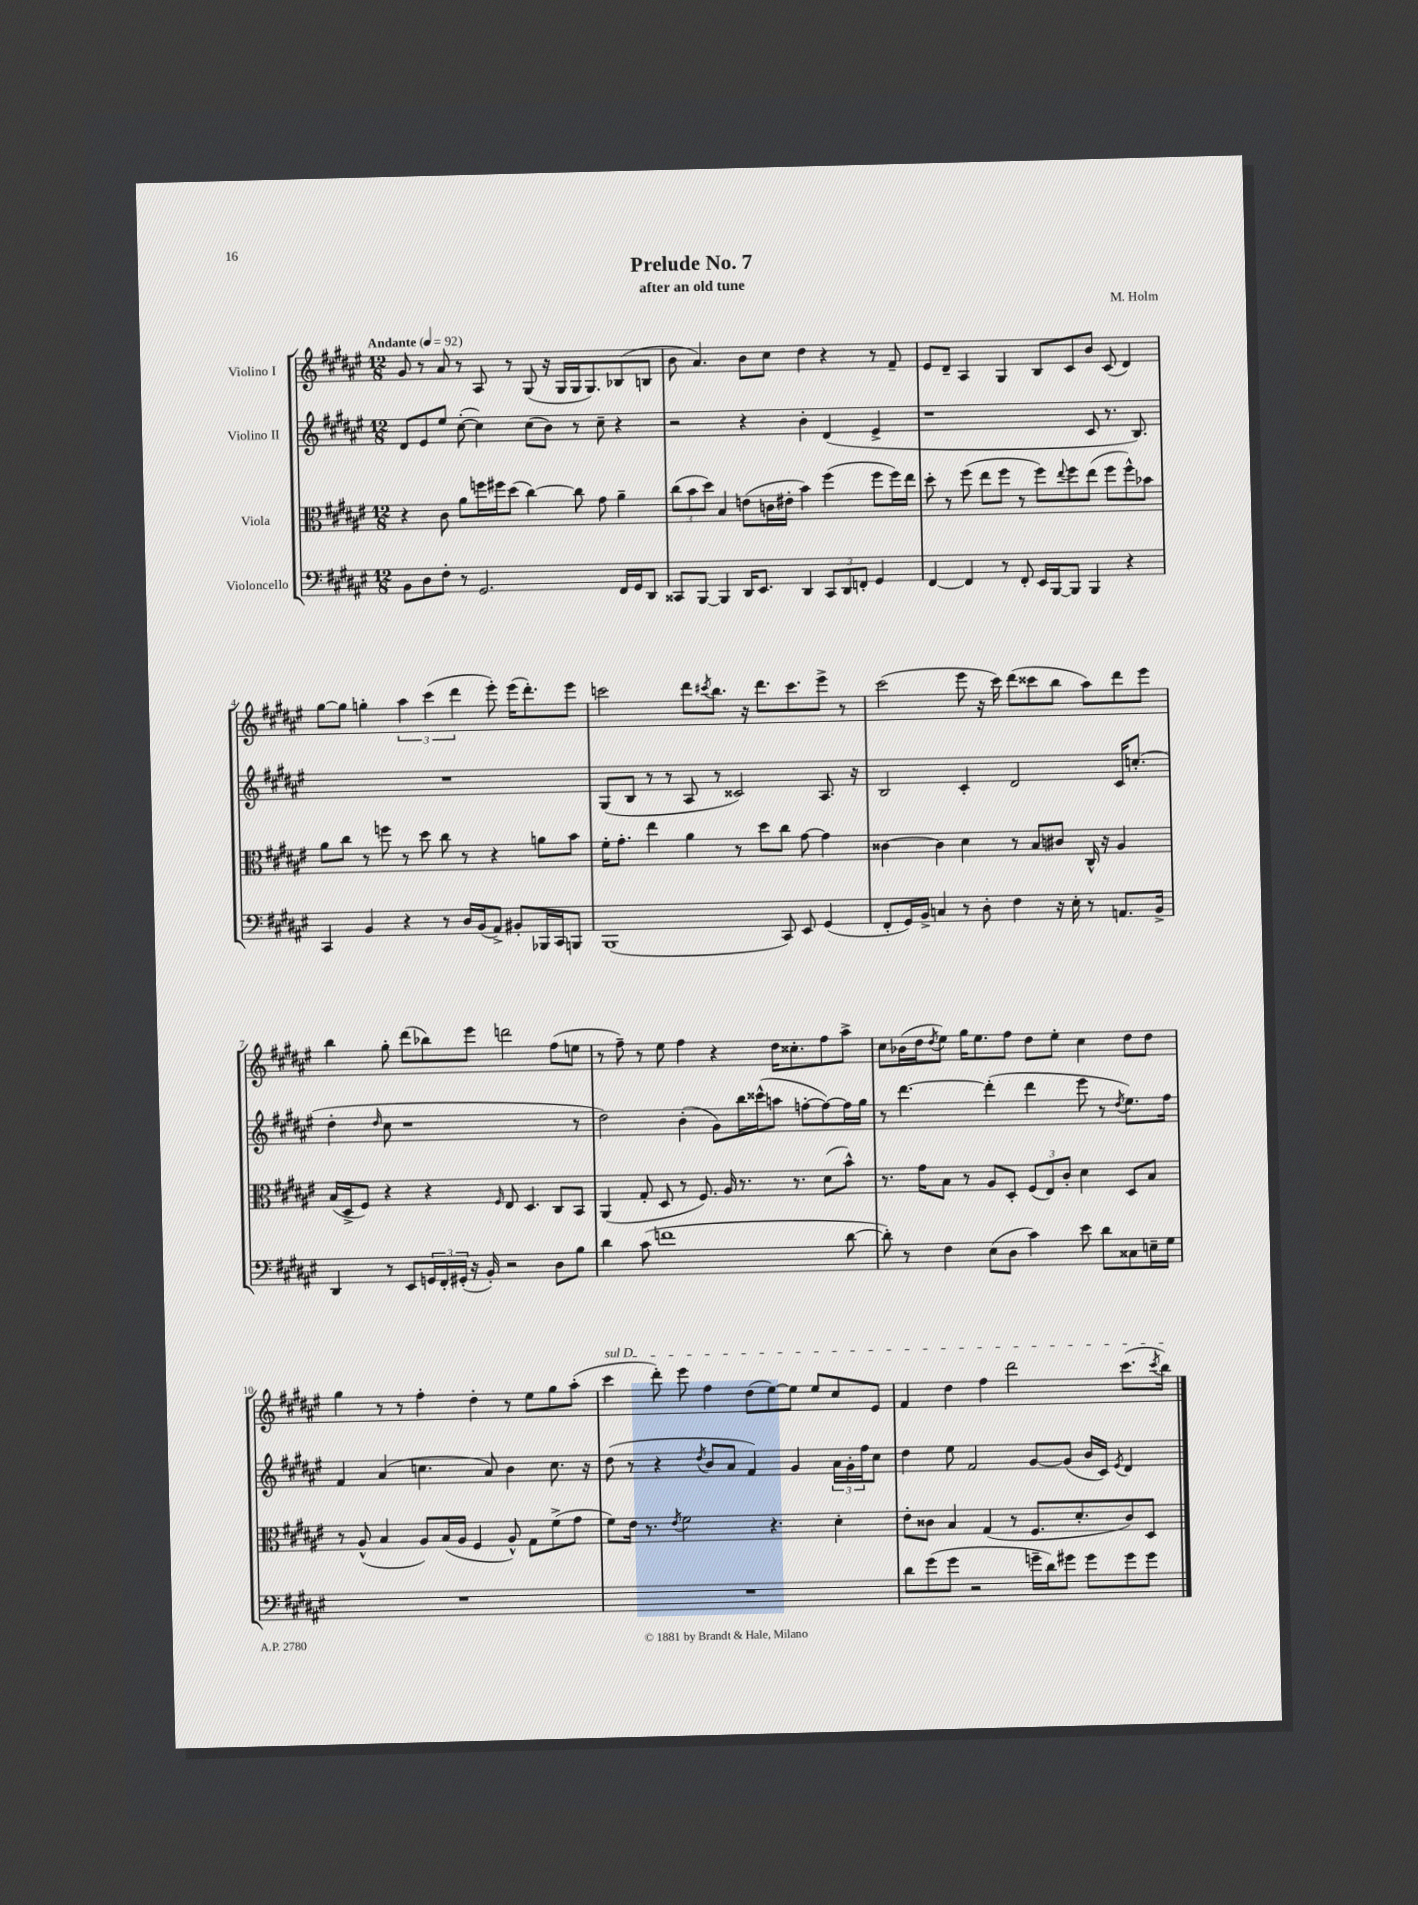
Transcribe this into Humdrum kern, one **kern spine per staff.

**kern	**kern	**kern	**kern
*staff4	*staff3	*staff2	*staff1
*clefF4	*clefC3	*clefG2	*clefG2
*k[f#c#g#d#a#e#]	*k[f#c#g#d#a#e#]	*k[f#c#g#d#a#e#]	*k[f#c#g#d#a#e#]
*M12/8	*M12/8	*M12/8	*M12/8
*MM92	*MM92	*MM92	*MM92
8BB	4r	8d#	8g#
8D#	.	8e#	8r
8F#'	8c#	8ee#	8a#
8r	8a#	([8cc#'	8r
2.GG#	16ff	4cc#])	8A#
.	16ff#	.	.
.	(8dd#	.	8r
.	[4cc#)	(8cc#	(8G#
.	.	8b)	16r
.	.	.	16G#
.	8cc#]	8r	16G#
.	.	.	8.G#)
.	8g#	8cc#~	.
16FF#	4a#~	4r	(8B-
16GG#	.	.	.
8DD#	.	.	8B
=	=	=	=
8CC##	(12cc#	2r	8b
.	12b	.	.
[8BBB	.	.	4.a#)
.	12dd#)	.	.
4BBB]	4B	.	.
16DD#	(8e	4r	8b
8.EE#	.	.	.
.	16c	.	8cc#
.	16e#'	.	.
4DD#	4b)	4b'	4dd#
12CC##	(4ff#	(4d#	4r
12DD#	.	.	.
12FF'	.	.	.
4GG#	8ff#	4e#^	8r
.	16ff#)	.	8f#~
.	16ee#	.	.
=	=	=	=
[4FF#	8dd#'	1r	8e#
.	8r	.	8d#~
4FF#]	(8ff#	.	4A#
.	8ee#	.	.
8r	8ff#	.	4G#
8FF#'	8r	.	.
16EE#	8ff#)	.	8B
[16BBB	.	.	.
.	8qqee#	.	.
8BBB]	8ff#	.	8c#
4BBB	(8ee#	8c#	8b
.	8ff#	8.r	(8c#
4r	8ff#^^)	.	4d#)
.	.	8.B)	.
.	8b-	.	.
=	=	=	=
4CC#	8a#	1.r	[8gg#
.	8cc#	.	8gg#]
4BB	8r	.	4gg'
.	8ff	.	.
4r	8r	.	6aa#
.	8dd#	.	.
.	.	.	(6ccc#
8r	8cc#	.	.
.	.	.	6ddd#
16D#	8r	.	.
(16BB	.	.	.
8AA#^)	4r	.	8eee#')
8BB#'	.	.	(16eee#
.	.	.	8.ddd#')
16BBB-	8a	.	.
16CC#	.	.	.
8BBB	8b	.	8eee#
=	=	=	=
(1BBB	16f#'	(8G#	2ccc
.	8.g#'	.	.
.	.	8B	.
.	4ee#	8r	.
.	.	8r	.
.	4a#	8A#	8ddd#
.	.	.	8qccc#
.	.	8r	8.bb
.	8r	2c##)	.
.	.	.	16r
.	8dd#	.	8.ddd#
8CC#)	8cc#	.	.
.	.	.	8.ccc#
8EE#	[8g#	.	.
(4GG#	4g#]	8.A#	8eee#^
.	.	.	8r
.	.	16r	.
=	=	=	=
8FF#'	[4c##	2B	(2ccc#
16GG#)	.	.	.
16BB^	.	.	.
4C	4c##]	.	.
8r	4d#	4c#'	8eee#
8D#'	.	.	16r
.	.	.	16ccc#)
4F#	8r	2d#	(8ddd#
.	8B	.	8ccc##
16r	8c#	.	8bb
16E#'	.	.	.
8r	16C#^^	.	8aa#)
.	16r	.	.
8.AA	4A#	16c#	8ddd#
.	.	(8.cc'	.
.	.	.	8eee#
16BB^	.	.	.
=	=	=	=
4DD#	(16B	4dd#'	4bb
.	16D#^	.	.
.	8F#)	.	.
.	.	16qqdd#	.
8r	4r	8cc#	8gg#'
8EE#	.	1r	(8ddd#
24GG	4r	.	8bb-)
24FF#'	.	.	.
(24GG#'	.	.	.
16r	.	.	8eee#
16BB')	.	.	.
.	16qqF#	.	.
2r	8E#	.	2ddd
.	4.D#	.	.
8D#	8C#	.	(8ff#
8B	8BB	8r	8ee
=	=	=	=
4d#	(4AA#	2dd#)	8r
.	.	.	8ff#~)
(8c#	8G#'	.	8r
1f	8D#	.	8ee#
.	8r	(4b'	4ff#
.	8.F#)	.	.
.	.	8g#)	4r
.	16A#	.	.
.	8.r	16bb	.
.	.	(16ccc##^^	.
.	.	8aa	16dd#
.	8.r	.	8.cc##'
.	.	[8ff'	.
.	(8d#	8ff_)	8ff#
[8d#	8b^^)	16ff]	8aa#^
.	.	16gg#	.
=	=	=	=
8d#'])	8.r	8r	8cc#
8r	.	[4.ddd#	(16b-
.	16g#	.	16dd#
.	.	.	8qdd#
4F#	8B	.	8ee#)
.	8r	.	16gg#
.	.	.	8.ee#
(8E#	8A#	(4ddd#']	.
8D#	8D#'	.	8ff#
4c#)	(12F#	4ddd#	8dd#
.	12E#)	.	.
.	.	.	8ee#'
.	12c#'	.	.
8e#	4d#	8eee#	4cc#
8d#	.	8r	.
.	.	8qdd#	.
8C##	8D#	8.ee#)	8dd#
16E~	8B	.	8dd#
16G#	.	16ff#	.
=	=	=	=
1.r	8r	4f#	4gg#
.	(8A#^^	.	.
.	4B	(4a#	8r
.	.	.	8r
.	8A#)	4.cc	4ff#'
.	(16B	.	.
.	16A#	.	.
.	4F#	.	4dd#'
.	.	8a#)	.
.	8A#^^)	4b	8r
.	8G#	.	8ee#
.	(8f#^	8.cc	8gg#
.	8g#	.	(8aa#'
.	.	16r	.
=	=	=	=
1.r	8f#)	(8dd#	4ccc#
.	16e#	8r	.
.	8.r	.	.
.	.	4r	8ddd#')
.	8qe#	.	.
.	2f#	.	8eee#
.	.	8qdd#	.
.	.	8b	4ff#
.	.	8a#	.
.	.	4f#)	(8dd#
.	4.r	.	[8ee#)
.	.	4g#	8ee#]
.	.	.	8ee#
.	4d#'	24a#	8cc#
.	.	24g#'	.
.	.	24ff#	.
.	.	8cc#	8e#
=	=	=	=
8d#	8e#'	4dd#	4f#
(8g#	8c##	.	.
8g#	4B	8ee#	4dd#
2r	.	2f#	.
.	(4G#	.	4ff#
.	8r	.	2ddd#
16g~	8.F#	[8g#	.
16d#)	.	.	.
8g#	.	(8g#]	.
.	8.d#'	.	.
8g#	.	16b	.
.	.	16c#)	.
.	.	8qe#	.
8g#	8c##)	4d#	(8.ccc#
8g#	8D#	.	.
.	.	.	8qccc#
.	.	.	16bb)
==	==	==	==
*-	*-	*-	*-
